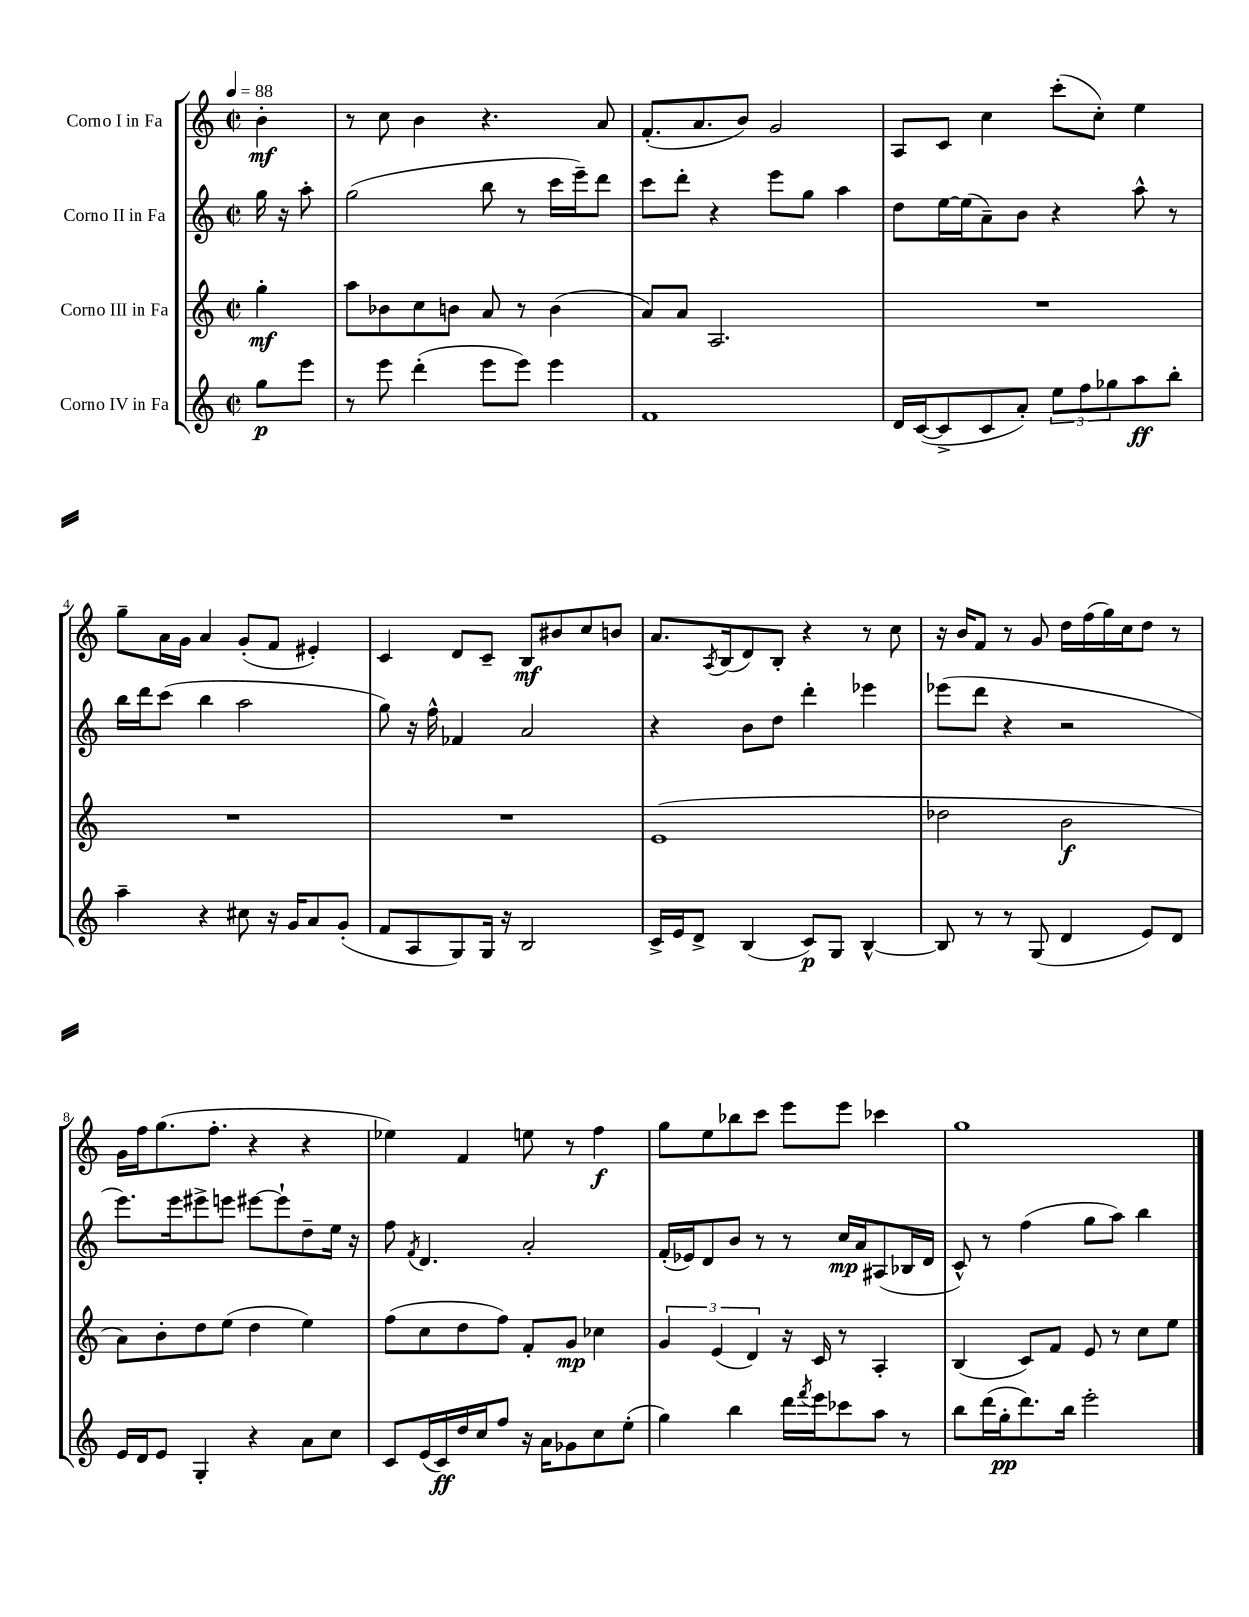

**kern	**kern	**kern	**kern
*staff4	*staff3	*staff2	*staff1
*clefG2	*clefG2	*clefG2	*clefG2
*k[]	*k[]	*k[]	*k[]
*M2/2	*M2/2	*M2/2	*M2/2
*met(c|)	*met(c|)	*met(c|)	*met(c|)
*MM88	*MM88	*MM88	*MM88
8gg	4gg'	16gg	4b'
.	.	16r	.
8eee	.	8aa'	.
=	=	=	=
8r	8aa	(2gg	8r
8eee	8b-	.	8cc
(4ddd'	8cc	.	4b
.	8b	.	.
8eee	8a	8bb	4.r
8eee)	8r	8r	.
4eee	(4b	16ccc	.
.	.	16eee~)	.
.	.	8ddd	8a
=	=	=	=
1f	8a)	8ccc	(8.f'
.	8a	8ddd'	.
.	.	.	8.a
.	2.A	4r	.
.	.	.	8b)
.	.	8eee	2g
.	.	8gg	.
.	.	4aa	.
=	=	=	=
16d	1r	8dd	8A
([16c	.	.	.
8c^]	.	[16ee	8c
.	.	(16ee]	.
8c	.	8a~)	4cc
8a')	.	8b	.
12ee	.	4r	(8ccc'
12ff	.	.	.
.	.	.	8cc')
12gg-	.	.	.
8aa	.	8aa^^	4ee
8bb'	.	8r	.
=	=	=	=
4aa~	1r	16bb	8gg~
.	.	16ddd	.
.	.	(8ccc	16a
.	.	.	16g
4r	.	4bb	4a
8cc#	.	2aa	(8g'
16r	.	.	8f
16g	.	.	.
8a	.	.	4e#')
(8g'	.	.	.
=	=	=	=
8f	1r	8gg)	4c
8A	.	16r	.
.	.	16ff^^	.
8G)	.	4f-	8d
16G	.	.	8c~
16r	.	.	.
2B	.	2a	8B
.	.	.	8b#
.	.	.	8cc
.	.	.	8b
=	=	=	=
16c^	(1e	4r	8.a
16e	.	.	.
8d^	.	.	.
.	.	.	8qA
.	.	.	(16B
(4B	.	8b	8d)
.	.	8dd	8B'
8c)	.	4ddd'	4r
8G	.	.	.
[4B^^	.	4eee-	8r
.	.	.	8cc
=	=	=	=
8B]	2dd-	(8eee-	16r
.	.	.	16b
8r	.	8ddd	8f
8r	.	4r	8r
(8G	.	.	8g
4d	2b	2r	16dd
.	.	.	(16ff
.	.	.	16gg)
.	.	.	16cc
8e)	.	.	8dd
8d	.	.	8r
=	=	=	=
16e	8a)	8.eee)	16g
16d	.	.	16ff
8e	8b'	.	(8.gg
.	.	16eee	.
4G'	8dd	8eee#^	.
.	.	.	8.ff'
.	(8ee	8eee	.
4r	4dd	[8eee#	4r
.	.	8eee#`]	.
8a	4ee)	8dd~	4r
8cc	.	16ee	.
.	.	16r	.
=	=	=	=
8c	(8ff	8ff	4ee-)
.	.	8qf	.
(16e	8cc	4.d	.
16c)	.	.	.
16dd	8dd	.	4f
16cc	.	.	.
8ff	8ff)	.	.
16r	8f'	2a'	8ee
16a	.	.	.
8g-	8g	.	8r
8cc	4cc-	.	4ff
(8ee'	.	.	.
=	=	=	=
4gg)	6g	(16f'	8gg
.	.	16e-)	.
.	.	8d	8ee
.	(6e	.	.
4bb	.	8b	8bb-
.	6d)	.	.
.	.	8r	8ccc
16ddd	16r	8r	8eee
8qfff	.	.	.
16eee	16c	.	.
8ccc-	8r	16cc	8eee
.	.	16a	.
8aa	4A'	(8A#	4ccc-
8r	.	16B-	.
.	.	16d	.
=	=	=	=
8bb	(4B	8c^^)	1gg
(16ddd	.	8r	.
16gg'	.	.	.
8.ddd)	8c)	(4ff	.
.	8f	.	.
16bb	.	.	.
2eee'	8e	8gg	.
.	8r	8aa)	.
.	8cc	4bb	.
.	8ee	.	.
==	==	==	==
*-	*-	*-	*-
